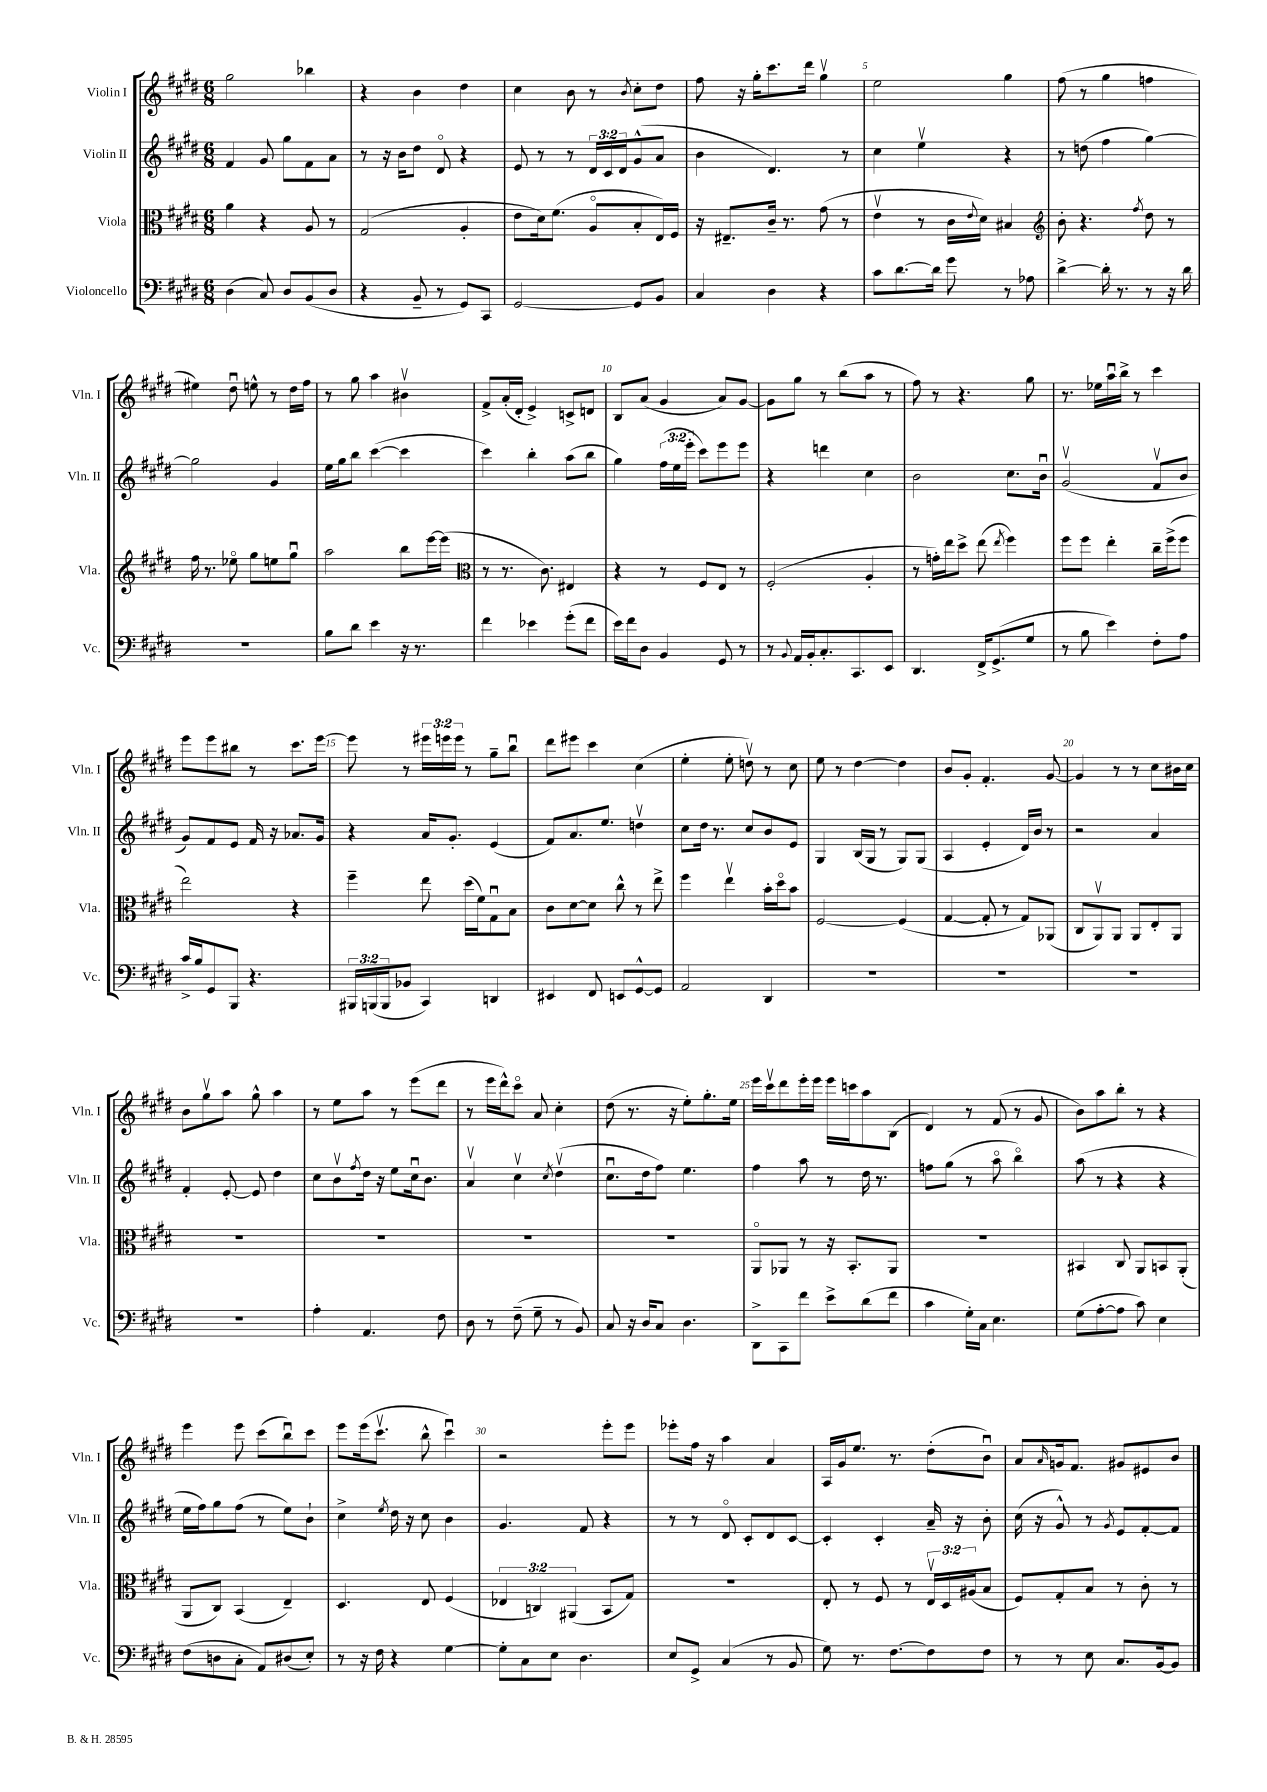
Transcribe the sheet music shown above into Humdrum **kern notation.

**kern	**kern	**kern	**kern
*part4	*part3	*part2	*part1
*staff4	*staff3	*staff2	*staff1
*I"Violoncello	*I"Viola	*I"Violin II	*I"Violin I
*I'Vc.	*I'Vla.	*I'Vln. II	*I'Vln. I
*clefF4	*clefC3	*clefG2	*clefG2
*k[f#c#g#d#]	*k[f#c#g#d#]	*k[f#c#g#d#]	*k[f#c#g#d#]
*M6/8	*M6/8	*M6/8	*M6/8
=1	=1	=1	=1
(4D#\	4a\	4f#/	2gg#\
8C#/)	4r	8g#/	.
8D#/L	.	8gg#\L	.
(8BB/	8A/	8f#\	4bb-X\
8D#/J	8r	8a\J	.
=2	=2	=2	=2
4r	(2G#/	8r	4r
.	.	16r	.
.	.	16b\KL	.
8BB~/	.	8dd#\J	4b\
8r	.	8d#/	.
8GG#/L)	4A'/	4r	4dd#\
8CC#/J	.	.	.
=3	=3	=3	=3
[2GG#/	8e\L	8e/	4cc#\
.	16d#\k)	8r	.
.	(8.f#\J	.	.
.	.	8r	8b\
.	8A/L	24d#/LL	8r
.	.	24c#/	.
.	.	24d#/J	.
.	.	.	8qb/
8GG#/L]	8B'/	(8g#^^/	8cc#'\L
8BB/J	16E/L)	8a/J	8dd#\J
.	16F#/JJ	.	.
=4	=4	=4	=4
4C#/	16r	4b\	8ff#\
.	8.E#X~/L	.	.
.	.	.	16r
.	.	.	16gg#'\KL
4D#\	16c#~/Jk	4.d#/)	8.ccc#\
.	8.r	.	.
.	.	.	16ddd#\Jk
4r	(8g#\	.	4gg#v\
.	8r	8r	.
=5	=5	=5	=5
8c#\L	4ev\	4cc#\	2ee\
[8.d#\	.	.	.
.	8r	4eev\	.
16d#\Jk]	.	.	.
8g#\	16c#\LL	.	.
.	8qqe/	.	.
.	16d#\JJ)	.	.
8r	4B#X/	4r	4gg#\
8A-X\	.	.	.
=6	=6	=6	=6
*	*clefG2	*	*
[4d#^\	8b'\	8r	(8ff#\
.	4.r	(8ddn\	8r
16d#'\]	.	4ff#\	4gg#\
8.r	.	.	.
.	8qff#/	.	.
8r	8dd#\	[4gg#\)	4ffn\
16r	8r	.	.
16d#\	.	.	.
!!LO:LB:g=z
=7	=7	=7	=7
2.r	16ff#\	2gg#\]	4ee#X\)
.	8.r	.	.
.	8ee-X\	.	8dd#u\
.	8gg#\L	.	8een^^\
.	8een\	4g#/	8r
.	8gg#u\J	.	16dd#\LL
.	.	.	16ff#\JJ
=8	=8	=8	=8
8B\L	2aa\	16ee\LL	8r
.	.	16gg#\J	.
8d#\J	.	8bb\J	8gg#\
4e\	.	([4ccc#\	4aa\
16r	8bb\L	4ccc#\]	4b#Xv\
8.r	.	.	.
.	[16eee\L	.	.
.	(16eee\JJ]	.	.
=9	=9	=9	=9
*	*clefC3	*	*
4f#\	8r	4ccc#\)	8f#^/L
.	8.r	.	(16a'/L
.	.	.	16d#'/JJ
4e-X\	.	4bb'\	4e^/)
.	8.c#\)	.	.
(8g#'\L	4E#X/	(8aa\L	8cn^/L
8f#\J	.	8bb\J	8dn/J
=10	=10	=10	=10
16e\LL)	4r	4gg#\)	8B/L
16f#\J	.	.	.
8D#\J	.	.	(8a/J
4BB/	8r	(24ff#\LL	4g#/
.	.	24ee\	.
.	.	24eee'\JJ	.
.	8F#/L	8ccc#\L)	.
8GG#/	8E/J	8eee\	8a/L)
8r	8r	8eee\J	[8g#/J
=11	=11	=11	=11
8r	(2F#'/	4r	8g#\L]
8qqBB/	.	.	.
16AA/LL	.	.	8gg#\J
16BB'/J	.	.	.
8.C#'/	.	4dddn\	8r
.	.	.	(8bb\L
8.CC#/	.	.	.
.	4A'/	4cc#\	8aa\J
8EE/J	.	.	8r
=12	=12	=12	=12
4.DD#/	8r	2b\	8ff#\)
.	16gn'\LL)	.	8r
.	16ee\J	.	.
.	8dd#^\J	.	4.r
16FF#^/KL	(8ee\	.	.
(8.GG#^/	.	.	.
.	8qee/	.	.
.	4ff#\)	8.cc#\L	.
8G#/J	.	.	8gg#\
.	.	16bu\Jk	.
=13	=13	=13	=13
8r	8ff#\L	(2g#v/	8.r
8B\	8ff#\J	.	.
.	.	.	16ee-X\LL
4e\)	4ee'\	.	16aau\
.	.	.	16bb^\JJ
.	.	.	8r
8F#'\L	16cc#~\LL	8f#v/L	4ccc#\
.	(16ff#^\J	.	.
8A\J	8ff#\J	8b/J	.
!!LO:LB:g=z
=14	=14	=14	=14
16c#^/LL	2ee\)	8g#/L)	8eee\L
16B/J	.	.	.
8GG#/	.	8f#/	8eee\
8BBB/J	.	8e/J	8bb#X\J
4.r	.	16f#/	8r
.	.	16r	.
.	4r	8.a-X/L	8.ccc#\L
.	.	16g#/Jk	[16eee\Jk
=15	=15	=15	=15
24BBB#X/LL	4ff#~\	4r	8eee\]
(24BBBn/	.	.	.
24BBB/J	.	.	.
8BB-X/J	.	.	8r
4CC#/)	8ee\	16a/KL	24eee#X\LL
.	.	.	24eeen\
.	.	8.g#'/J	.
.	.	.	24eee\JJ
.	(16dd#\LL	.	8r
.	16f#\J)	.	.
4DDn/	8G#u\	(4e/	8gg#~\L
.	8B\J	.	8bbu\J
=16	=16	=16	=16
4EE#X/	8c#\L	8f#/L)	8ddd#\L
.	[8d#\	8.a/	8eee#X\J
8FF#/	8d#\J]	.	4ccc#\
.	.	8.ee/J	.
8EEn/L	8cc#^^\	.	.
[8GG#^^/	8r	4ddnv\	(4cc#\
8GG#/J]	8ee^\	.	.
=17	=17	=17	=17
2AA/	4ff#\	8cc#\L	4ee'\
.	.	16dd#\Jk	.
.	.	8.r	.
.	4eev\	.	8ee'\
.	.	8cc#/L	8ddnv\)
4DD#/	16b'\LL	8b/	8r
.	16dd#\J	.	.
.	8b\J	8e/J	8cc#\
=18	=18	=18	=18
2.r	[2F#/	4G#/	8ee\
.	.	.	8r
.	.	(16B/LL	[4dd#\
.	.	16G#/JJ	.
.	.	8r	.
.	(4F#/]	8G#/L)	4dd#\]
.	.	(8G#/J	.
=19	=19	=19	=19
2.r	[4G#/	4A/	8b/L
.	.	.	8g#'/J
.	8G#'/]	4e'/	4.f#'/
.	8r	.	.
.	8G#/L)	16d#/LL)	.
.	.	16b/JJ	.
.	(8AA-X/J	8r	[8g#/
=20	=20	=20	=20
2.r	8C#/L	2r	4g#/]
.	8AAv/)	.	.
.	8AA/J	.	8r
.	8AA/L	.	8r
.	8E'/	4a/	8cc#\L
.	8AA/J	.	16b#X\L
.	.	.	16cc#\JJ
!!LO:LB:g=z
=21	=21	=21	=21
2.r	2.r	4f#'/	8b\L
.	.	.	8gg#v\
.	.	[8e'/	8aa\J
.	.	8e/]	8gg#^^\
.	.	4dd#\	4aa\
=22	=22	=22	=22
4A'\	2.r	8cc#\L	8r
.	.	8bv\	8ee\L
.	.	8qff#/	.
4.AA/	.	16dd#\Jk	8aa\J
.	.	16r	.
.	.	8ee\L	8r
.	.	16cc#u\k	(8eee\L
.	.	8.b\J	.
8F#\	.	.	8ddd#\J
=23	=23	=23	=23
8D#\	2.r	4av/	8r
8r	.	.	16eee\LL
.	.	.	16ddd#^^\J)
(8F#~\	.	4cc#v\	8ccc#\J
8G#~\	.	.	8a/
.	.	8qcc#/	.
8r	.	(4dd#v\	4cc#'\
8BB/)	.	.	.
=24	=24	=24	=24
8C#/	2.r	8.cc#u\L	(8dd#\
16r	.	.	8.r
16D#/KL	.	16dd#\k	.
8C#/J	.	8ff#\J)	.
.	.	.	16r
4.D#\	.	4.ee\	8ee'\L)
.	.	.	8.gg#'\
.	.	.	16ee\Jk
=25	=25	=25	=25
8DD#^\L	8AA/L	4ff#\	16eee\LL
.	.	.	16ccc#v\J
8CC#\	8AA-X/J	.	8ddd#\
8f#\J	8r	8aa\	16eee'\L
.	.	.	16eee\JJ
8e^\L	16r	8r	16eee\LL
.	8.BB'/L	.	16cccn\J
(8d#\	.	16dd#\	8aa\
.	.	8.r	.
8f#\J	8AA-/J	.	(8B\J
=26	=26	=26	=26
4c#\	2.r	8ffn\L	4d#/)
.	.	(8gg#\J	.
16G#'\LL)	.	8r	8r
16C#\JJ	.	.	.
4.E\	.	8aa\	(8f#/
.	.	4bb\)	8r
.	.	.	8g#/
=27	=27	=27	=27
(8G#\L	4BB#X/	(8aa\	8b\L)
[8A'\	.	8r	8aa\
8A\J]	8C#/	4r	8bb'\J
8c#\)	8AA/L	.	8r
4E\	8BBn/	4r	4r
.	(8AA'/J	.	.
!!LO:LB:g=z
=28	=28	=28	=28
(8F#\L	8AA/L	16ee\LL	4eee\
.	.	16ff#\J)	.
8Dn\	8C#/J)	8gg#\	.
8C#'\J	(4BB/	(8ff#\J	8eee\
8AA/L)	.	8r	(8ccc#\L
(8D#X/	4E~/)	8ee\L)	8bbu\)
8E'/J)	.	8b`\J	8ccc#\J
=29	=29	=29	=29
8r	4.D#/	4cc#^\	8eee\L
16r	.	.	(16eee\k
16F#\	.	.	8.ccc#v\J
.	.	8qee/	.
4r	.	16dd#\	.
.	.	16r	.
.	8E/	8cc#\	8bb^^\
[4G#\	(4F#/	4b\	4ccc#u\)
=30	=30	=30	=30
8G#'\L]	6E-X/	4.g#/	2r
8C#\	.	.	.
.	6Cn/)	.	.
8E\J	.	.	.
.	(6AA#X/	.	.
4.D#\	.	8f#/	.
.	8BB/L	4r	8eee'\L
.	8G#/J)	.	8eee\J
=31	=31	=31	=31
8E/L	2.r	8r	8eee-X'\L
8GG#^/J	.	8r	16ff#\Jk
.	.	.	16r
(4C#/	.	8d#/	4aa\
.	.	8c#'/L	.
8r	.	8d#/	4a/
8BB/	.	[8c#/J	.
=32	=32	=32	=32
8G#\)	8E'/	4c#'/]	16A/LL
.	.	.	16g#/J
8.r	8r	.	8.ee/J
.	8F#/	4c#'/	.
[8.F#\L	.	.	8.r
.	8r	.	.
8F#\]	24Ev/LL	16a~/	(8dd#'\L
.	24D#/	.	.
.	.	16r	.
.	(24A#X/J	.	.
8F#\J	8B/J	8b'\	8bu\J)
=33	=33	=33	=33
8r	8F#/L)	(16cc#\	8a/L
.	.	16r	.
.	.	.	16qqa/
8r	8G#'/	8g#^^/)	16gn/k
.	.	.	8.f#/J
8E\	8B/J	8r	.
.	.	8qg#/	.
8.C#/L	8r	8e/L	8g#X/L
.	8c#'\	[8f#'/	8e#X/
[16BB/k	.	.	.
8BB/J]	8r	8f#/J]	8b/J
==	==	==	==
*-	*-	*-	*-
